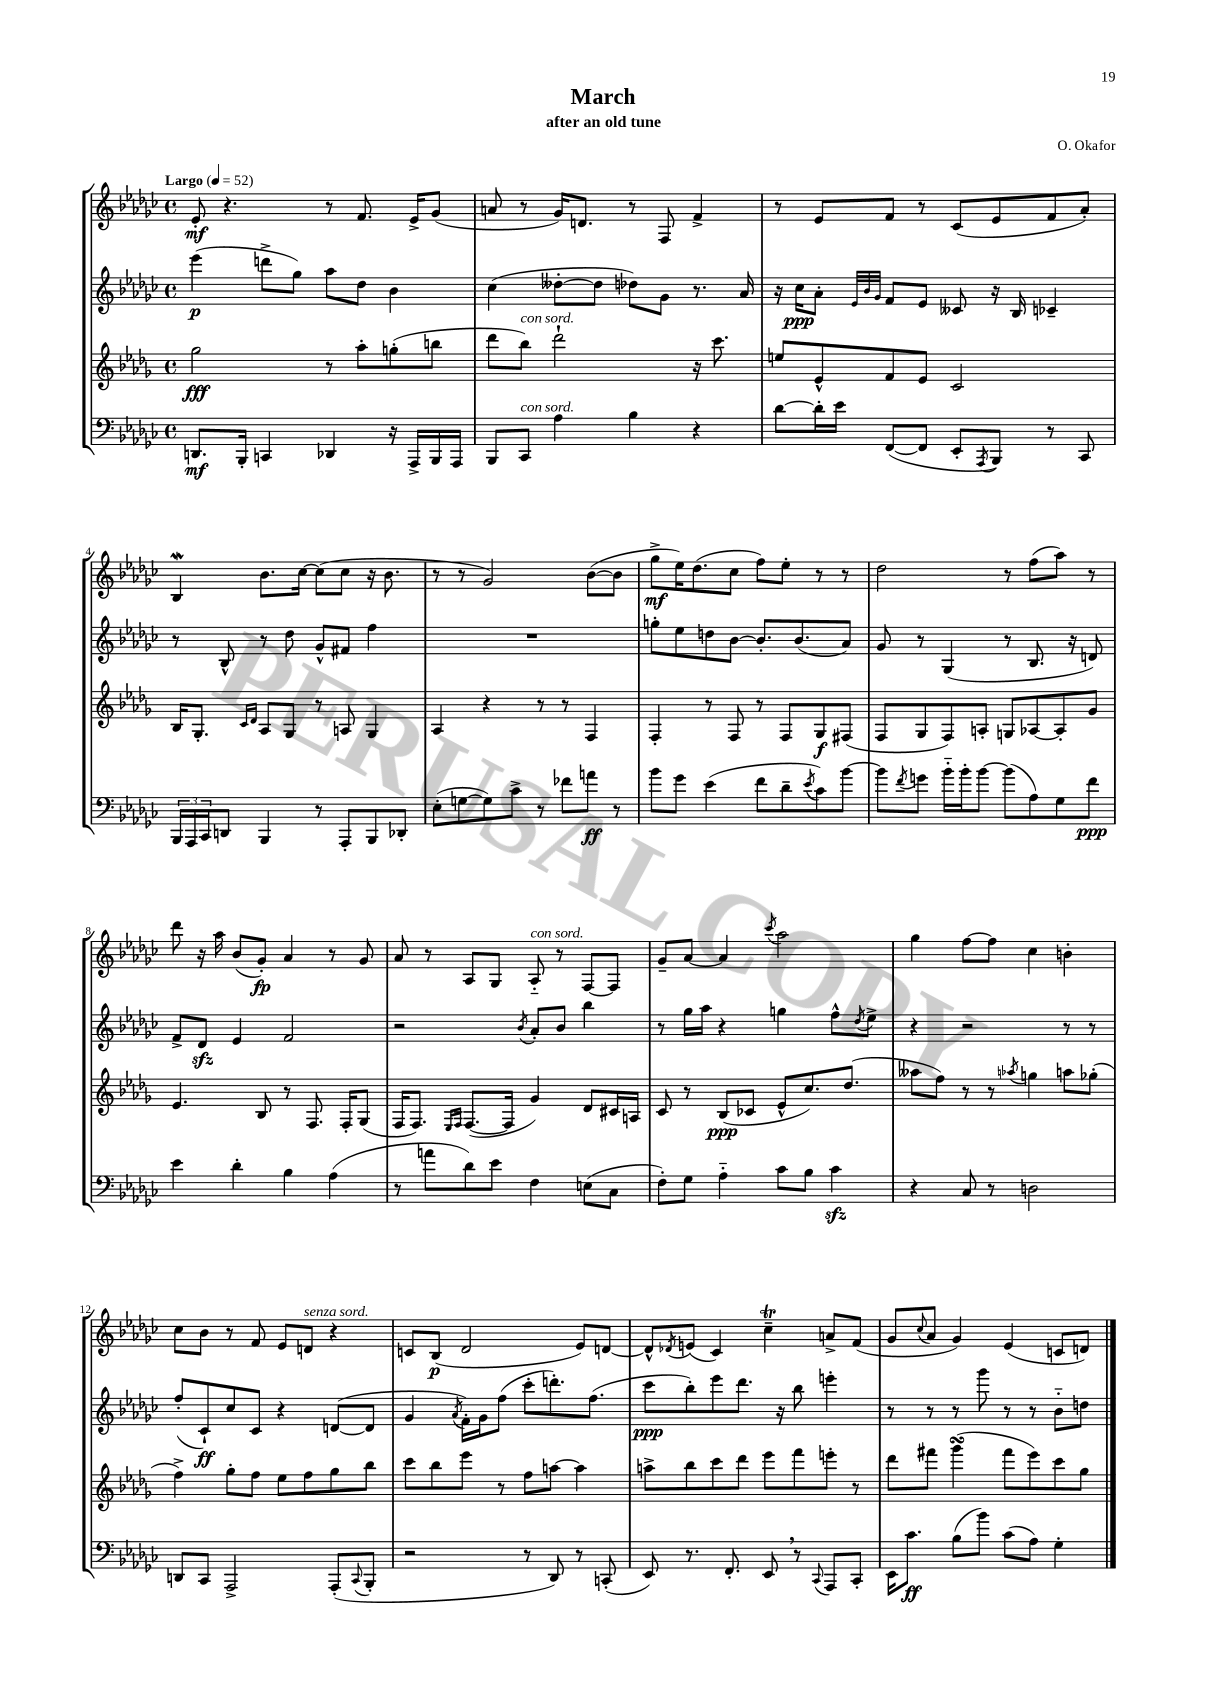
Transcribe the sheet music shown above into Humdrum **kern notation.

**kern	**dynam	**kern	**dynam	**kern	**dynam	**kern	**dynam
*part4	*part4	*part3	*part3	*part2	*part2	*part1	*part1
*staff4	*staff4	*staff3	*staff3	*staff2	*staff2	*staff1	*staff1
*clefF4	*	*clefG2	*	*clefG2	*	*clefG2	*
*k[b-e-a-d-g-c-]	*	*k[b-e-a-d-g-]	*	*k[b-e-a-d-g-c-]	*	*k[b-e-a-d-g-c-]	*
*M4/4	*	*M4/4	*	*M4/4	*	*M4/4	*
*met(c)	*	*met(c)	*	*met(c)	*	*met(c)	*
*MM52	*	*MM52	*	*MM52	*	*MM52	*
=1	=1	=1	=1	=1	=1	=1	=1
!	!	!	!	!	!	!LO:TX:a:B:t=Largo	!
8.DDn/L	mf	2gg-\	fff	(4eee-\	p	8e-'/	mf
.	.	.	.	.	.	4.r	.
16BBB-'/Jk	.	.	.	.	.	.	.
4CCn/	.	.	.	8dddn^\L	.	.	.
.	.	.	.	8gg-\J)	.	.	.
4DD-X/	.	8r	.	8aa-\L	.	8r	.
.	.	8aa-'\L	.	8dd-\J	.	8.f/	.
16r	.	(8ggn'\	.	4b-\	.	.	.
16AAA-^/LL	.	.	.	.	.	16e-^/KL	.
16BBB-/	.	8bbn\J	.	.	.	(8g-/J	.
16AAA-/JJ	.	.	.	.	.	.	.
=2	=2	=2	=2	=2	=2	=2	=2
8BBB-/L	.	8ddd-\L	.	(4cc-\	.	8an/	.
!	!	!LO:TX:a:i:t=con sord.	!	!	!	!	!
!LO:TX:a:i:t=con sord.	!	!	!	!	!	!	!
8CC-/J	.	8bb-\J)	.	.	.	8r	.
4A-\	.	2ddd-`\	.	[8dd--X'\L	.	16g-/KL)	.
.	.	.	.	.	.	8.dn/J	.
.	.	.	.	8dd--\J]	.	.	.
4B-\	.	.	.	8dd-X\L)	.	8r	.
.	.	.	.	8g-\J	.	8F/	.
4r	.	16r	.	8.r	.	4f^/	.
.	.	8.ccc\	.	.	.	.	.
.	.	.	.	16a-/	.	.	.
=3	=3	=3	=3	=3	=3	=3	=3
[8d-\L	.	8een/L	.	16r	.	8r	.
.	.	.	.	16cc-\KL	ppp	.	.
16d-'\L]	.	8e-^^/	.	8a-'\J	.	8e-/L	.
16e-\JJ	.	.	.	.	.	.	.
.	.	.	.	32qqe-/LLL	.	.	.
.	.	.	.	32qqb-/	.	.	.
.	.	.	.	32qqg-/JJJ	.	.	.
([8FF/L	.	8f/	.	8f/L	.	8f/J	.
8FF/J]	.	8e-/J	.	8e-/J	.	8r	.
8EE-'/L	.	2c/	.	8c--X/	.	(8c-/L	.
8qAAA-/	.	.	.	.	.	.	.
8BBB-/J)	.	.	.	16r	.	8e-/	.
.	.	.	.	16B-/	.	.	.
8r	.	.	.	4c-X~/	.	8f/	.
8CC-/	.	.	.	.	.	8a-'/J)	.
!!LO:LB:g=z
=4	=4	=4	=4	=4	=4	=4	=4
24BBB-/LL	.	16B-/KL	.	8r	.	4B-W/	.
24AAA-/	.	.	.	.	.	.	.
.	.	8.G-'/J	.	.	.	.	.
24CC-/J	.	.	.	.	.	.	.
8DDn/J	.	.	.	8B-^^/	.	.	.
.	.	16qqc/LL	.	.	.	.	.
.	.	16qqd-/JJ	.	.	.	.	.
4BBB-/	.	8A-/L	.	8r	.	8.b-\L	.
.	.	8G-/J	.	8dd-\	.	.	.
.	.	.	.	.	.	[16cc-\Jk	.
8r	.	8r	.	8g-^^/L	.	(8cc-\L]	.
8AAA-'/L	.	8An/	.	8f#X/J	.	8cc-\J	.
8BBB-/	.	4G-/	.	4ff\	.	16r	.
.	.	.	.	.	.	8.b-\	.
8DD-X'/J	.	.	.	.	.	.	.
=5	=5	=5	=5	=5	=5	=5	=5
(8E-'\L	.	4A-/	.	1r	.	8r	.
[8Gn\	.	.	.	.	.	8r	.
8G\])	.	4r	.	.	.	2g-/)	.
8c-^\J	.	.	.	.	.	.	.
8r	.	8r	.	.	.	.	.
8f-X\L	.	8r	.	.	.	.	.
8an\J	ff	4F/	.	.	.	([8b-\L	.
8r	.	.	.	.	.	8b-\J]	.
=6	=6	=6	=6	=6	=6	=6	=6
8b-\L	.	4F'/	.	8ggn'\L	.	8gg-^\L	mf
8g-\J	.	.	.	8ee-\	.	16ee-\K)	.
.	.	.	.	.	.	(8.dd-\	.
(4e-\	.	8r	.	8ddn\	.	.	.
.	.	8F/	.	[8b-\J	.	8cc-\J	.
8f\L	.	8r	.	8.b-'/L]	.	8ff\L)	.
8d-~\	.	8F/L	.	.	.	8ee-'\J	.
.	.	.	.	(8.b-/	.	.	.
8qe-/	.	.	.	.	.	.	.
8c-\)	.	8G-/	f	.	.	8r	.
[8b-\J	.	(8F#X/J	.	8a-/J)	.	8r	.
=7	=7	=7	=7	=7	=7	=7	=7
8b-\L]	.	8F/L	.	8g-/	.	2dd-\	.
8qf/	.	.	.	.	.	.	.
8gn\J	.	8G-/	.	8r	.	.	.
16b-\LL	.	8F/)	.	(4G-/	.	.	.
16b-'\J	.	.	.	.	.	.	.
[8b-\J	.	8An'/J	.	.	.	.	.
(8b-\L]	.	8Gn/L	.	8r	.	8r	.
8A-\)	.	[8A-X/	.	8.B-/	.	(8ff\L	.
8G-\	.	8A-'/]	.	.	.	8aa-\J)	.
.	.	.	.	16r	.	.	.
8f\J	ppp	8g-/J	.	8dn/)	.	8r	.
!!LO:LB:g=z
=8	=8	=8	=8	=8	=8	=8	=8
4e-\	.	4.e-/	.	8f^/L	.	8ddd-\	.
.	.	.	.	8d-zz/J	.	16r	.
.	.	.	.	.	.	16aa-\	.
4d-'\	.	.	.	4e-/	.	(8b-/L	.
.	.	8B-/	.	.	.	8g-'/J)	fp
4B-\	.	8r	.	2f/	.	4a-/	.
.	.	8.F/	.	.	.	.	.
(4A-\	.	.	.	.	.	8r	.
.	.	16F'/KL	.	.	.	.	.
.	.	(8G-/J	.	.	.	8g-/	.
=9	=9	=9	=9	=9	=9	=9	=9
8r	.	16F/KL	.	2r	.	8a-/	.
.	.	8.F/J)	.	.	.	.	.
8an\L	.	.	.	.	.	8r	.
.	.	16qqE-/LL	.	.	.	.	.
.	.	16qqF/JJ	.	.	.	.	.
8d-\)	.	([8.F/L	.	.	.	8A-/L	.
8e-\J	.	.	.	.	.	8G-/J	.
.	.	16F/Jk]	.	.	.	.	.
.	.	.	.	8qb-/	.	.	.
!	!	!	!	!	!	!LO:TX:a:i:t=con sord.	!
4F\	.	4g-/)	.	8a-'/L	.	8A-/	.
.	.	.	.	8b-/J	.	8r	.
(8En\L	.	8d-/L	.	4bb-\	.	[8F/L	.
8C-\J	.	16c#X/L	.	.	.	8F/J]	.
.	.	16An/JJ	.	.	.	.	.
=10	=10	=10	=10	=10	=10	=10	=10
8F'\L)	.	8c/	.	8r	.	8g-~/L	.
8G-\J	.	8r	.	16gg-\LL	.	[8a-/J	.
.	.	.	.	16aa-\JJ	.	.	.
4A-\	.	(8B-/L	ppp	4r	.	4a-/]	.
.	.	8c-X/J	.	.	.	.	.
.	.	.	.	.	.	8qccc-/	.
8c-\L	.	8e-^^/L	.	4ggn\	.	2aa-\	.
8B-\J	.	8.cc/)	.	.	.	.	.
4c-zz\	.	.	.	8ff^^\L	.	.	.
.	.	(8.dd-/J	.	.	.	.	.
.	.	.	.	8qdd-/	.	.	.
.	.	.	.	8ee-^\J	.	.	.
=11	=11	=11	=11	=11	=11	=11	=11
4r	.	8aa--X\L	.	4r	.	4gg-\	.
.	.	8ff\J)	.	.	.	.	.
8C-/	.	8r	.	2r	.	[8ff\L	.
8r	.	8r	.	.	.	8ff\J]	.
.	.	8qaa-X/	.	.	.	.	.
2Dn\	.	4ggn\	.	.	.	4cc-\	.
.	.	8aan\L	.	8r	.	4bn'\	.
.	.	(8gg-X'\J	.	8r	.	.	.
!!LO:LB:g=z
=12	=12	=12	=12	=12	=12	=12	=12
8DDn/L	.	4ff^\)	.	(8ff'/L	.	8cc-\L	.
8CC-/J	.	.	.	8c-`/)	ff	8b-\J	.
2AAA-^/	.	8gg-'\L	.	8cc-/	.	8r	.
.	.	8ff\J	.	8c-/J	.	8f/	.
.	.	8ee-\L	.	4r	.	8e-/L	.
!	!	!	!	!	!	!LO:TX:a:i:t=senza sord.	!
.	.	8ff\	.	.	.	8dn/J	.
(8AAA-'/L	.	8gg-\	.	([8dn/L	.	4r	.
8qqCC-/	.	.	.	.	.	.	.
8BBB-'/J	.	8bb-\J	.	8d/J]	.	.	.
=13	=13	=13	=13	=13	=13	=13	=13
2r	.	8ccc\L	.	4g-/	.	8cn/L	.
.	.	8bb-\	.	.	.	(8B-/J	p
.	.	.	.	8qa-/	.	.	.
.	.	8eee-\J	.	16f'\LL)	.	2d-/	.
.	.	.	.	16g-\J	.	.	.
.	.	8r	.	(8ff\J	.	.	.
8r	.	8ff\L	.	8ccc-'\L	.	.	.
8DD-/)	.	[8aan\J	.	8.dddn'\)	.	.	.
8r	.	4aa\]	.	.	.	8e-/L)	.
.	.	.	.	(8.ff\J	.	.	.
(8CCn'/	.	.	.	.	.	[8dn/J	.
=14	=14	=14	=14	=14	=14	=14	=14
8EE-/)	.	8aan^\L	.	8ccc-\L	ppp	8d^^/L]	.
.	.	.	.	.	.	8qd-X/	.
8.r	.	8bb-\	.	8bb-'\)	.	(8en/J	.
.	.	8ccc\	.	8eee-\	.	4c-/)	.
8.FF'/	.	.	.	.	.	.	.
.	.	8ddd-\J	.	8.ddd-\J	.	.	.
8EE-,/	.	8eee-\L	.	.	.	4cc-T~\	.
.	.	.	.	16r	.	.	.
8r	.	8fff\	.	8bb-\	.	.	.
8qqCC-/	.	.	.	.	.	.	.
8AAA-/L	.	8eeen'\J	.	4eeen'\	.	8an^/L	.
8CC-'/J	.	8r	.	.	.	(8f/J	.
=15	=15	=15	=15	=15	=15	=15	=15
16EE-\KL	.	8ddd-\L	.	8r	.	8g-/L	.
8.c-\J	ff	.	.	.	.	.	.
.	.	.	.	.	.	8qqcc-/	.
.	.	8fff#X\J	.	8r	.	8a-/J	.
(8B-\L	.	(4ggg-sSSs\	.	8r	.	4g-/)	.
8b-\J)	.	.	.	8ggg-\	.	.	.
(8c-\L	.	8fff#\L	.	8r	.	(4e-/	.
8A-\J)	.	8eee-\)	.	8r	.	.	.
4G-'\	.	8ccc\	.	8b-\L	.	8cn/L	.
.	.	8gg-\J	.	8ddn\J	.	8dn/J)	.
==	==	==	==	==	==	==	==
*-	*-	*-	*-	*-	*-	*-	*-
